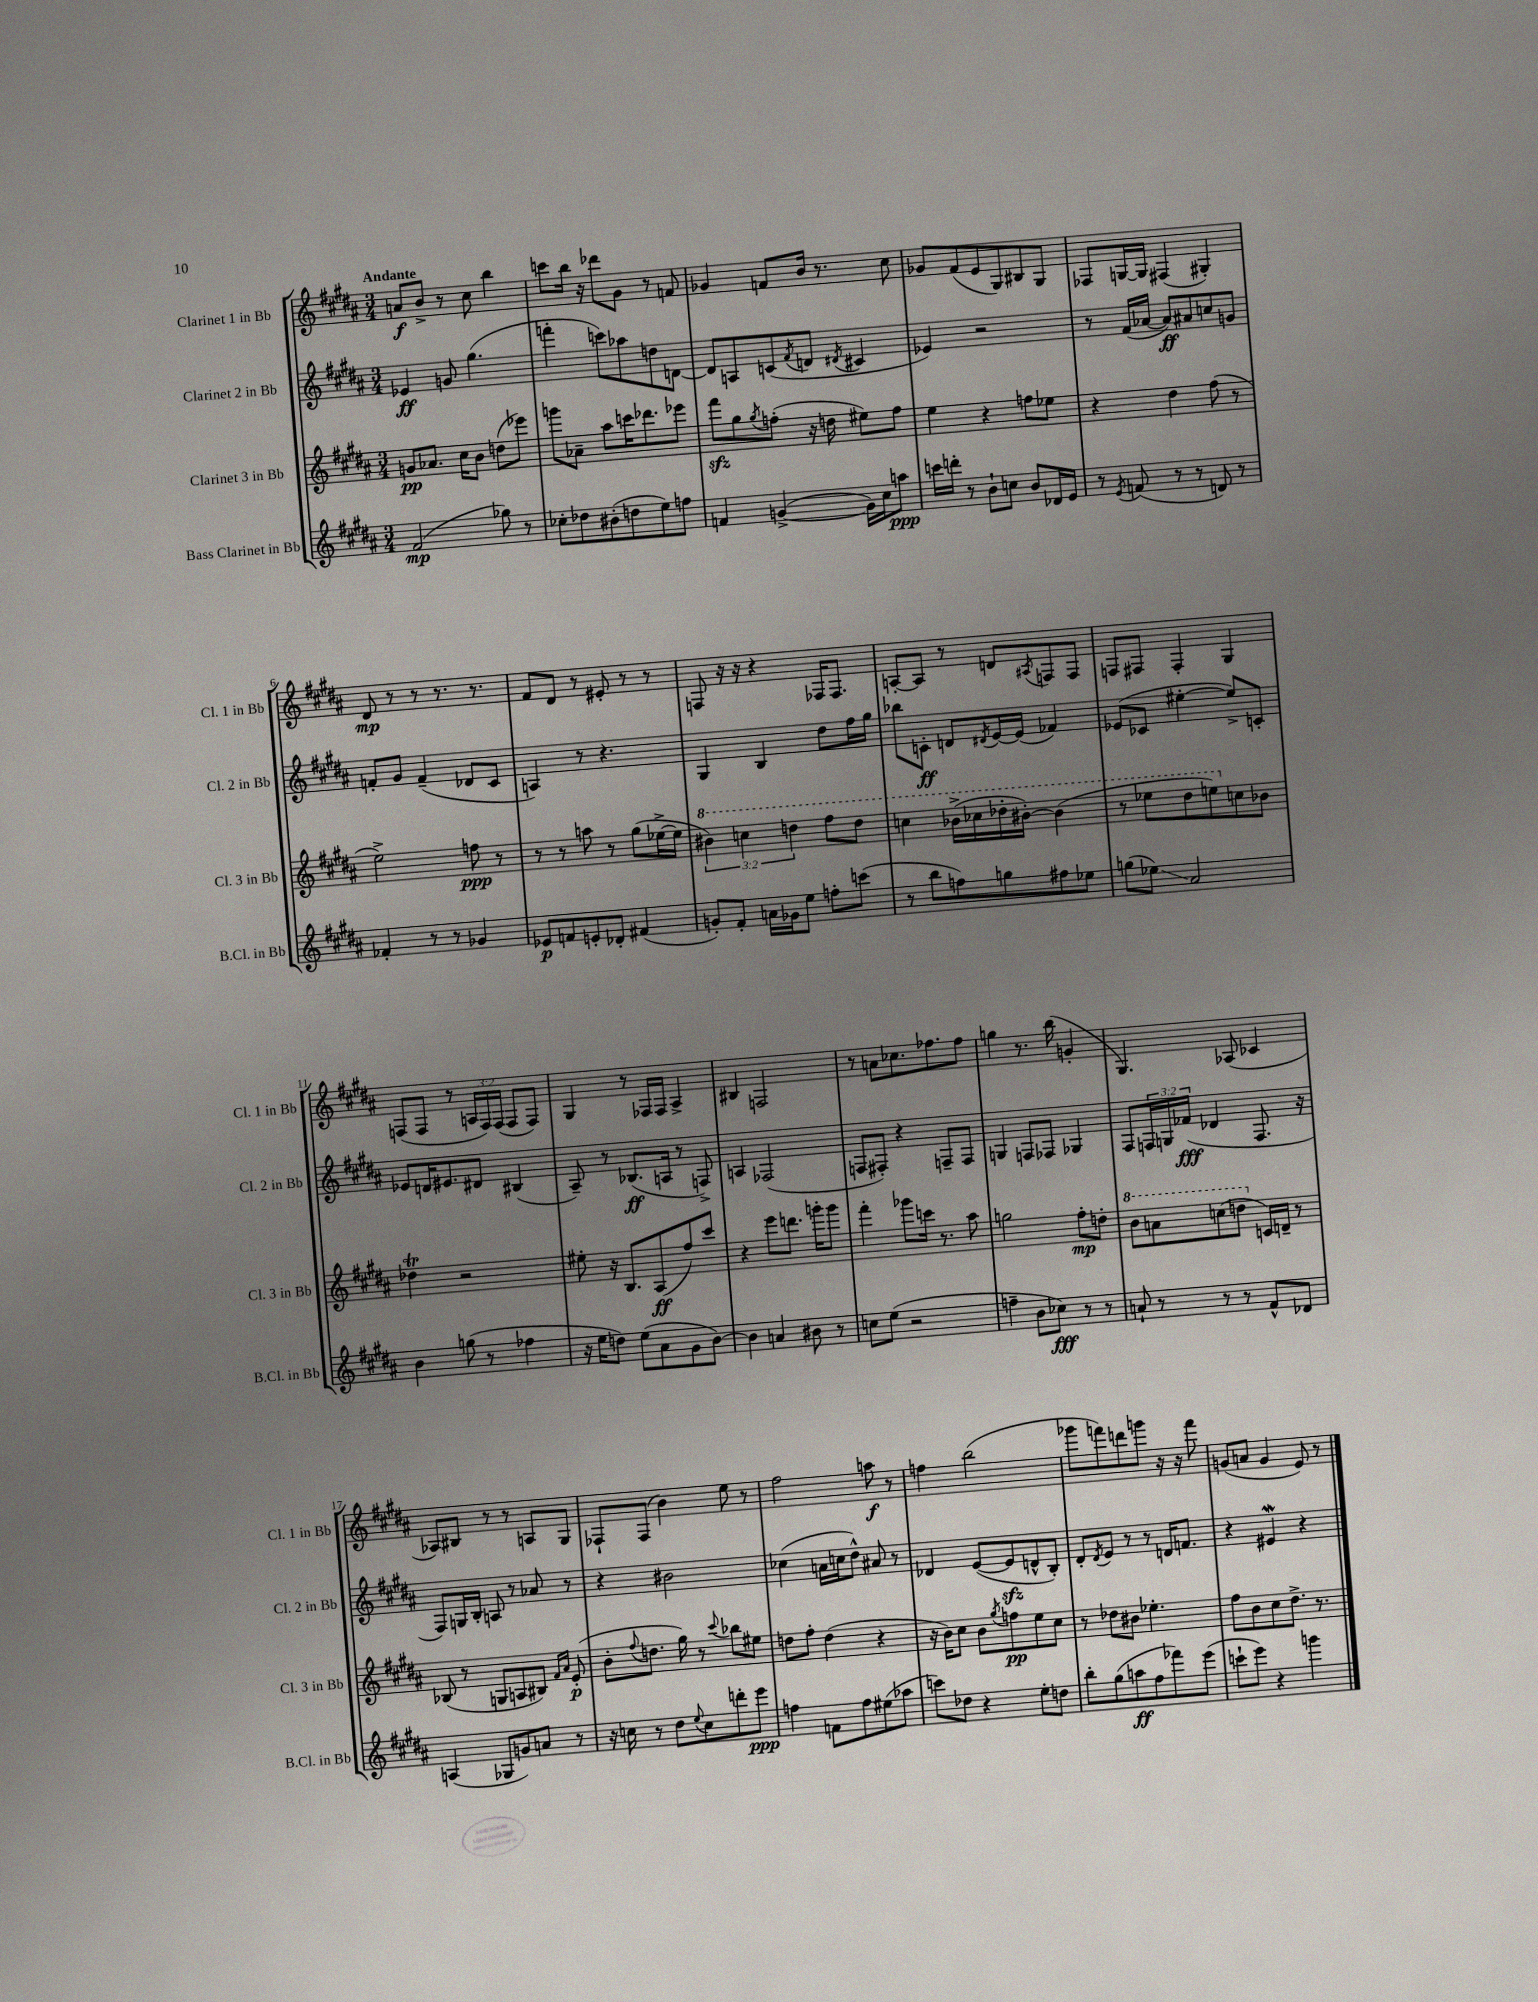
<<
\new StaffGroup <<
\new Staff = "s0" \with { instrumentName = "Clarinet 1 in Bb" shortInstrumentName = "Cl. 1 in Bb" } {
    \clef treble \key b \major \numericTimeSignature \time 3/4 \override Staff.TupletNumber.text = #tuplet-number::calc-fraction-text \tempo "Andante"
    a'8\f b'8-> r8 cis''8 b''4 |
    c'''8 b''16 r16 des'''8 gis'8 r8 f'8 |
    ges'4 f'8 b'16 r8. cis''8 |
    ges'8 fis'8( e'8 gis8) bis8 gis8 |
    fes8 g16~ g16 fis4( gis4-.) |
    dis'8\mp r8 r8 r8. r8. |
    fis'8 dis'8 r8 eis'8-. r8 r8 |
    f8 r16 r16 r4 fes16 fes8. |
    a8~-. a8 r8 d'8 \acciaccatura { ais8 } f8 f8 |
    f8 fis8 fis4-. gis4 |
    f8( f8 r8 \tuplet 3/2 { a16 f16) f16( } f8 f8) |
    gis4 r8 fes16 fes16 ais4-> |
    bis4 f2 |
    r8 a'8 ces''8. fes''8. fes''8 |
    g''4 r8. b''16( g'4-. |
    gis4.) aes8( ces'4 |
    aes8) bis8 r8 r8 a8 gis8 |
    fes8-! fes8( b'4) e''8 r8 |
    fis''2 a''8\f r8 |
    f''4 b''2( |
    ges'''8 f'''8) d'''8 g'''8 r16 r16 f'''8 |
    g'8( a'8 g'4 e'8) r8 \bar "|." |
}
\new Staff = "s1" \with { instrumentName = "Clarinet 2 in Bb" shortInstrumentName = "Cl. 2 in Bb" } {
    \clef treble \key b \major \numericTimeSignature \time 3/4 \override Staff.TupletNumber.text = #tuplet-number::calc-fraction-text
    ees'4\ff g'8 gis''4.( |
    f'''4-. c'''8) aes''8 d''8 d'8~ |
    d'8 a8 c'8( \acciaccatura { fis'8 } d'8 \acciaccatura { dis'8 } cis'4 |
    ees'4) r2 |
    r8 fis'16( aes'16~ aes'8\ff) ais'8 c''8 g'8 |
    f'8-. gis'8 f'4--( des'8 cis'8 |
    a4) r8 r4. |
    gis4 b4 dis''8 fis''16 gis''16 |
    bes''8 c'8-.\ff d'8 \acciaccatura { dis'8 } e'16~ e'16( fes'4) |
    ees'8( ces'8 eis''4~-. eis''8->) c'8-. |
    ees'8 d'16 eis'8. dis'8 bis4( |
    ais8--) r8 bes8.\ff( a16 r8 f8->) |
    a4 fes2( |
    f8 fis8-.) r4 f8-- f8 |
    g4 f8 fes8 ges4 |
    fis8 \tuplet 3/2 { f16 g16 fes'16\fff( } des'4 f8. r16 |
    fis8) g16 b16-. a8 r8 aes'8 r8 |
    r4 bis'2 |
    ces''4( a'16 c''16 dis''8-^) ais'8 r8 |
    des'4 e'8~( e'8\sfz d'8-^ b8-.) |
    dis'8-. \acciaccatura { dis'8 } e'8 r8 r8 d'16 f'8. |
    r4 eis'4\mordent r4 \bar "|." |
}
\new Staff = "s2" \with { instrumentName = "Clarinet 3 in Bb" shortInstrumentName = "Cl. 3 in Bb" } {
    \clef treble \key b \major \numericTimeSignature \time 3/4 \override Staff.TupletNumber.text = #tuplet-number::calc-fraction-text
    g'8\pp aes'8. cis''16 b'8 d''8( ees'''8) |
    g'''8 aes'8-- ais''8 c'''16 des'''8. ees'''8 |
    fis'''8\sfz gis''8 \acciaccatura { gis''8 } f''8-.( r16 d''16 eis''8) f''8 |
    e''4 r4 f''8 ees''8 |
    r4 dis''4 fis''8( r8 |
    e''2->) f''8\ppp r8 |
    r8 r8 a''8 r8 gis''8( ees''16~-> ees''16 |
    \tuplet 3/2 { \ottava #1 bis''4) c'''4 d'''4 } fis'''8 d'''8 |
    c'''4 bes''16->( ces'''16 des'''16-. bis''16~-.) bis''4( |
    r8 ees'''8 dis'''8 e'''8) \ottava #0 c''8 bes'8 |
    des''4\trill r2 |
    eis''8-. r16 b8. ais8\ff( fis''8) cis'''8 |
    r4 e'''8 d'''8. g'''16-. g'''8 |
    fis'''4-. ges'''8 c'''16 r8. ais''8 |
    g''2 fis''8-.\mp d''8-. |
    \ottava #1 b''8 a''8 c'''8( d'''8 \ottava #0 c'16) d'16-- r8 |
    bes8( r8 g8 a8 bis8) \grace { fis'16 ais'16 } e'8-.\p( |
    b'8-. \appoggiatura { fis''8 } d''8. gis''16) r8 \appoggiatura { cis'''8 } bes''8 eis''8 |
    d''8 fis''8-. d''4( r4 |
    r16 b'16) cis''8 b'8 \acciaccatura { gis''8 } f''8\pp e''8 cis''8 |
    r8 des''8 bis'8 ees''4.-. |
    fis''8 b'8 cis''8 dis''8.-> r8. \bar "|." |
}
\new Staff = "s3" \with { instrumentName = "Bass Clarinet in Bb" shortInstrumentName = "B.Cl. in Bb" } {
    \clef treble \key b \major \numericTimeSignature \time 3/4
    fis'2\mp( ges''8) r8 |
    ces''8-. des''8 bis'8-.( d''8 e''8) f''8 |
    f'4 g'4~->( g'16) cis''16 a''8\ppp |
    c'''16 d'''16-. r8 b'8-! c''8 b'8 des'16 e'16 |
    r8 \acciaccatura { e'8 } f'8( r8 r8 d'8) r8 |
    fes'4-. r8 r8 ges'4 |
    ees'8\p f'8 e'8-. des'8-. fis'4( |
    g'8-.) fis'8-. a'16 ges'16 e''8 f''8-. c'''8( |
    r8 b''8 f''8) g''8 fis''8 ees''8 |
    g''8( ees''8\glissando) ais'2 |
    b'4 g''8( r8 fes''4 |
    r16 e''16 d''8) e''8( ais'8 gis'8 b'8~) |
    b'4 a'4 bis'8 r8 |
    c''8 e''8( r2 |
    f''4-- b'8 ces''8\fff) r8 r8 |
    a'8-! r8 r8 r8 fis'8-^ des'8 |
    a4( ges8 g'8) a'8 r8 |
    r16 c''16 r8 dis''8 \appoggiatura { e''8 } c''8 d'''8-. e'''8\ppp |
    f''4 f'8 f''8 eis''8( aes''8 |
    c'''8) des''8 r4 e''8-. d''8 |
    b''8-. gis''8( a''8\ff fis''8 fes'''8) e'''8( |
    c'''8-! e'''8) r4 g'''4 \bar "|." |
}
>>
>>
